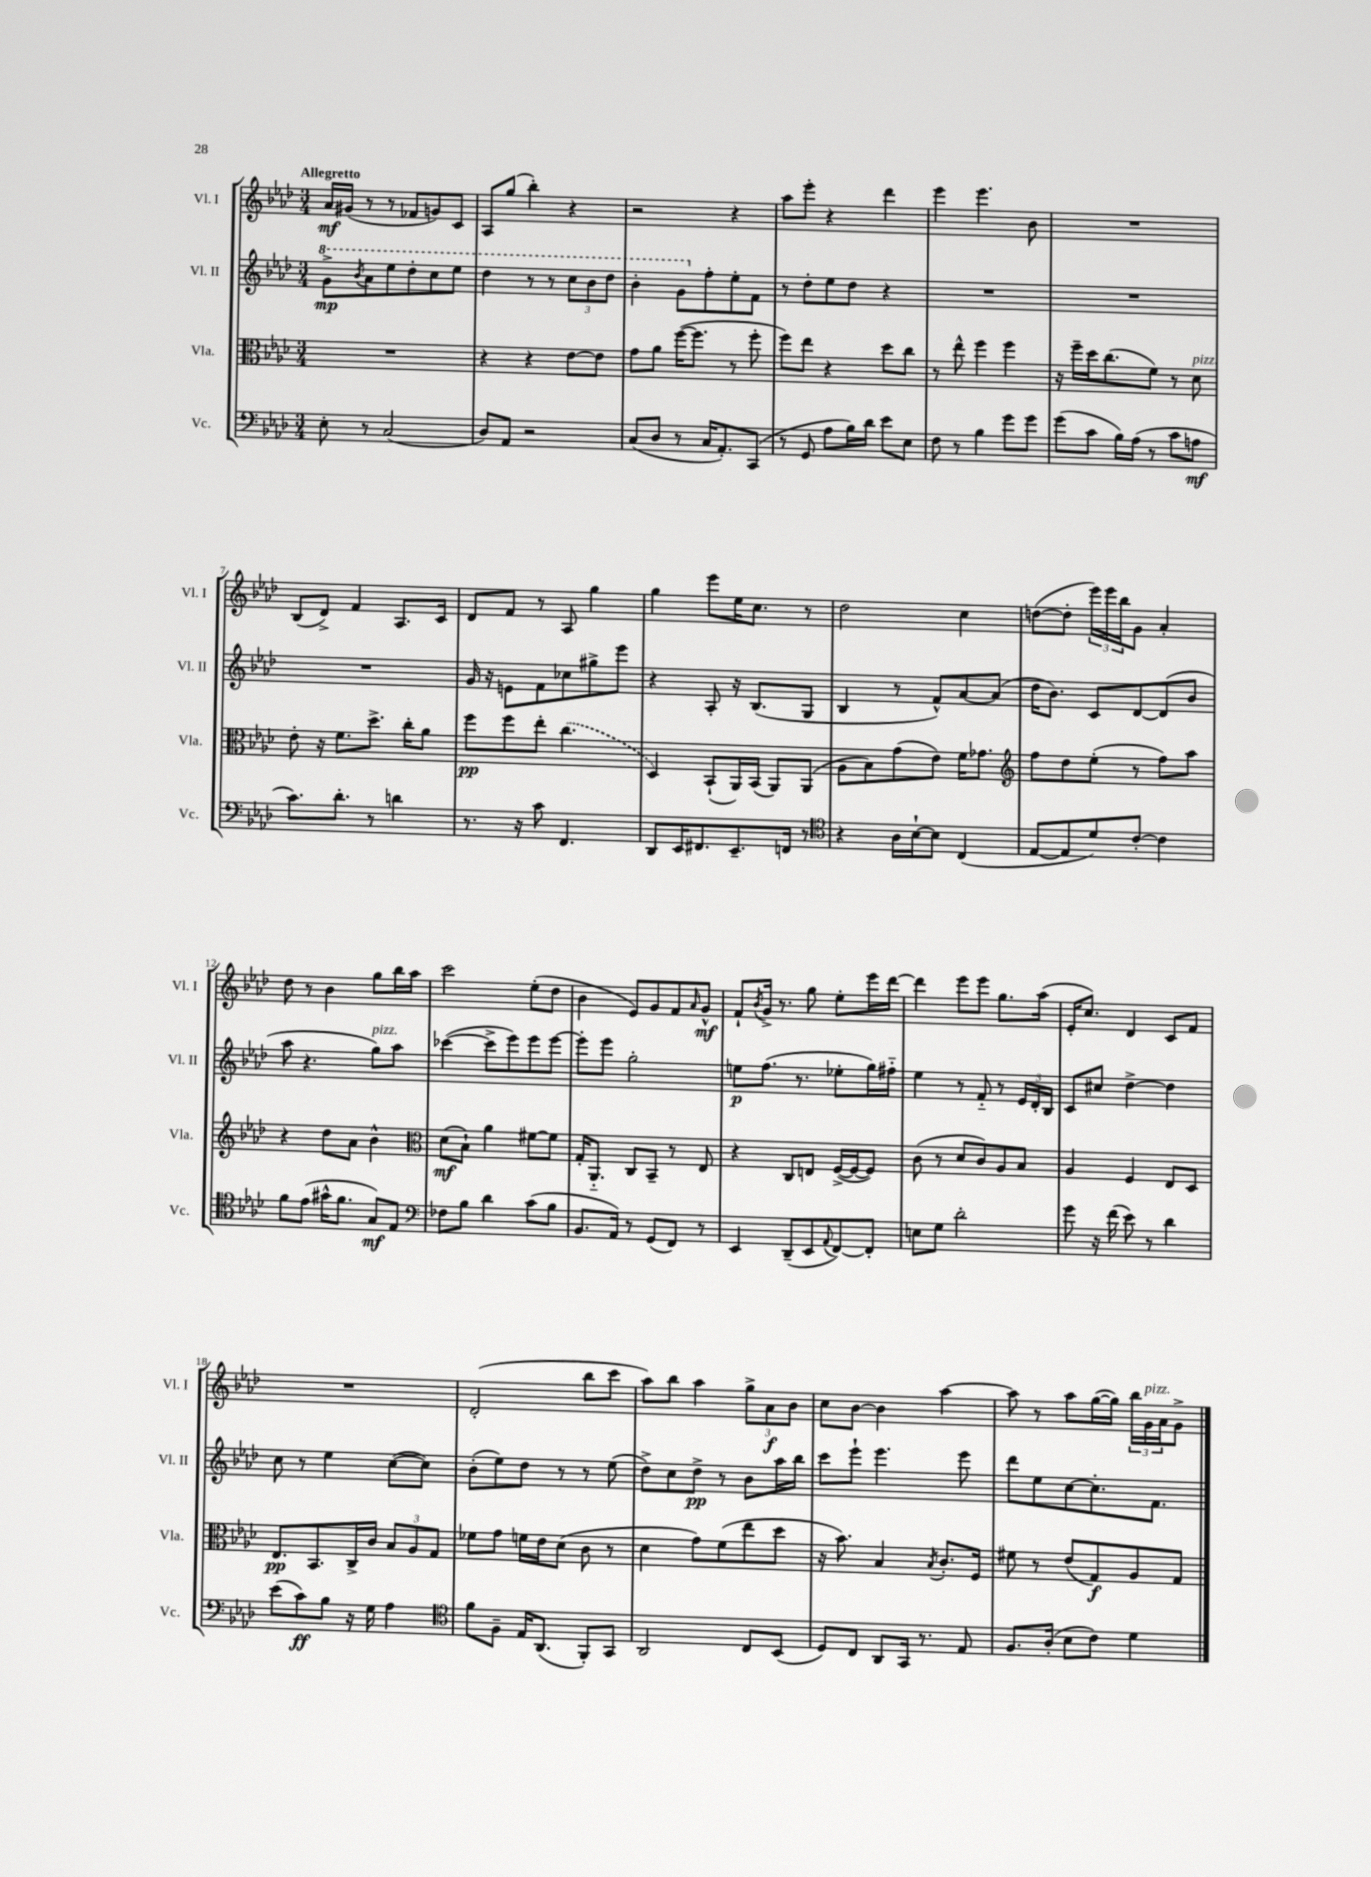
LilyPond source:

<<
\new StaffGroup <<
\new Staff = "s0" \with { instrumentName = "Vl. I" shortInstrumentName = "Vl. I" } {
    \clef treble \key aes \major \numericTimeSignature \time 3/4 \tempo "Allegretto"
    aes'16\mf gis'16( r8 r8 fes'8 g'8) c'8 |
    aes8 g''8( bes''4-.) r4 |
    r2 r4 |
    aes''8 ees'''8-. r4 des'''4 |
    ees'''4 ees'''4. bes'8 |
    R2. |
    bes8( des'8->) f'4 aes8. c'16 |
    des'8 f'8 r8 aes8 g''4 |
    g''4 ees'''8 ees''16 c''8. r8 |
    des''2 c''4 |
    d''8~( d''8-. \tuplet 3/2 { ees'''16) ees'''16 bes''16 } g'8 aes'4-. |
    des''8 r8 bes'4 g''8 bes''16 aes''16 |
    c'''2 ees''8-.( des''8 |
    bes'4 ees'8) g'8 f'8 \grace { aes'16 } g'8-^\mf |
    f'8-! \acciaccatura { bes'8 } g'16-> r8. g''8 ees''8-. ees'''16 des'''16~ |
    des'''4 ees'''8 ees'''8 g''8. aes''16( |
    ees'16-. c''8.) des'4 c'8 f'8 |
    R2. |
    des'2-.( bes''8 c'''8 |
    aes''8) bes''8 aes''4 \tuplet 3/2 { g''8-> aes'8\f bes'8 } |
    c''8 bes'8~ bes'4 aes''4~ |
    aes''8 r8 aes''8 g''16~( g''16) \tuplet 3/2 { bes''16 g'16^\markup { \italic "pizz." } aes'16 } g'8-> \bar "|." |
}
\new Staff = "s1" \with { instrumentName = "Vl. II" shortInstrumentName = "Vl. II" } {
    \clef treble \key aes \major \numericTimeSignature \time 3/4
    \ottava #1 g''8->\mp \acciaccatura { bes''8 } aes''8 ees'''8 des'''8-. c'''8 ees'''8 |
    des'''4 r8 r8 \tuplet 3/2 { c'''8 bes''8 des'''8 } |
    bes''4-. g''8 \ottava #0 f''8-. ees''8-. f'8 |
    r8 des''8-. ees''8 des''8 r4 |
    R2. |
    R2. |
    R2. |
    g'16 r16 e'8 f'8 ces''8 gis''8-> ees'''8 |
    r4 aes8-. r16 bes8.( g8 |
    bes4 r8 f'8-^) aes'8~ aes'8( |
    des''16 bes'8.) c'8 des'8~ des'8( bes'8 |
    aes''8 r4. g''8^\markup { \italic "pizz." }) aes''8 |
    ces'''4~( ces'''8-> ees'''8) ees'''8 ees'''8~ |
    ees'''8-. ees'''8 g''2-. |
    e''8\p f''8.( r8. ees''8-. g''16) fis''16-_ |
    ees''4 r8 f'8-_ r8 \tuplet 3/2 { ees'16 des'16-. bes16 } |
    c'8 cis''8 des''4~-> des''4 |
    c''8 r8 ees''4 c''8~( c''8) |
    bes'8-.( ees''8) des''8 r8 r8 ees''8( |
    des''8->) c''8 des''8->\pp r8 bes'8 aes''16 bes''16 |
    c'''8 ees'''8-! ees'''4. ees'''8 |
    des'''8 ees''8 c''8~ c''8.-. f'8. \bar "|." |
}
\new Staff = "s2" \with { instrumentName = "Vla." shortInstrumentName = "Vla." } {
    \clef alto \key aes \major \numericTimeSignature \time 3/4
    R2. |
    r4 r4 ees'8~ ees'8 |
    g'8 aes'8 f''16~( f''8. r8 f''8-. |
    f''8) ees''8 r4 des''8 c''8 |
    r8 ees''8-^ f''4 f''4 |
    r16 f''16-- des''16 c''8.( f'8) r8 des'8^\markup { \italic "pizz." } |
    ees'8-. r16 f'8. des''8.-> c''16-. aes'8 |
    f''8\pp f''8 ees''8-. \once \slurDashed c''4.( |
    des4) bes,8-!( aes,16) bes,16( aes,8) aes,8( |
    aes8 bes8) g'8( ees'8) f'16 ges'8. |
    \clef treble f''8 des''8 ees''8-.( r8 f''8) aes''8 |
    r4 des''8 aes'8 bes'4-^ |
    \clef alto des'8\mf( bes8-!) aes'4 fis'8~ fis'8 |
    g16-. aes,8.-_ c8 bes,8-- r8 ees8 |
    r4 c8 e8 f16~->( f16~ f8) |
    c'8( r8 des'8 c'8) aes8 bes8 |
    aes4 f4 ees8 des8 |
    ees8.\pp bes,8. c16-> c'16 \tuplet 3/2 { bes8 aes8 g8 } |
    fes'8 g'8 f'16 ees'16 des'8( c'8 r8 |
    des'4 g'8) f'8( ees''8 des''8 |
    r16 bes'8.) bes4 \acciaccatura { bes8 } c'8.-. f16 |
    fis'8 r8 ees'8( g8\f) aes8 g8 \bar "|." |
}
\new Staff = "s3" \with { instrumentName = "Vc." shortInstrumentName = "Vc." } {
    \clef bass \key aes \major \numericTimeSignature \time 3/4
    ees8-. r8 c2( |
    des8) aes,8 r2 |
    c8( des8 r8 c16 aes,8.-.) c,8( |
    r8 g,8 aes8 bes16) des'16 ees'8 ees8 |
    f8 r8 bes4 g'8 g'8 |
    g'8( c'8 bes16) aes16( r8 c'8 a8\mf |
    c'8.) des'8.-. r8 d'4 |
    r8. r16 c'8 f,4. |
    des,8 ees,16 fis,8. ees,8.-- f,16 r8 |
    \clef tenor r4 aes16 bes16~-! bes8 c4( |
    ees8~ ees8 des'8) c'8~-. c'4 |
    f'8 ees'8( gis'16-^ f'8. g8\mf) ees8 |
    \clef bass fes8 bes8 des'4 c'8( bes8 |
    bes,8. aes,16) r8 g,8( f,8) r8 |
    ees,4 des,8--( ees,8 \appoggiatura { aes,8 } f,8~) f,8-. |
    e8 g8 des'2-. |
    g'8 r16 f'16( ees'8) r8 des'4 |
    ees'8( c'8\ff) bes8 r16 g16 aes4 |
    \clef tenor f'8 f8-- ees16 aes,8.( f,8-.) g,8 |
    aes,2 c8 bes,8( |
    des8) c8 aes,8 g,16 r8. ees8 |
    f8. aes16-.( bes8 c'8) des'4 \bar "|." |
}
>>
>>
